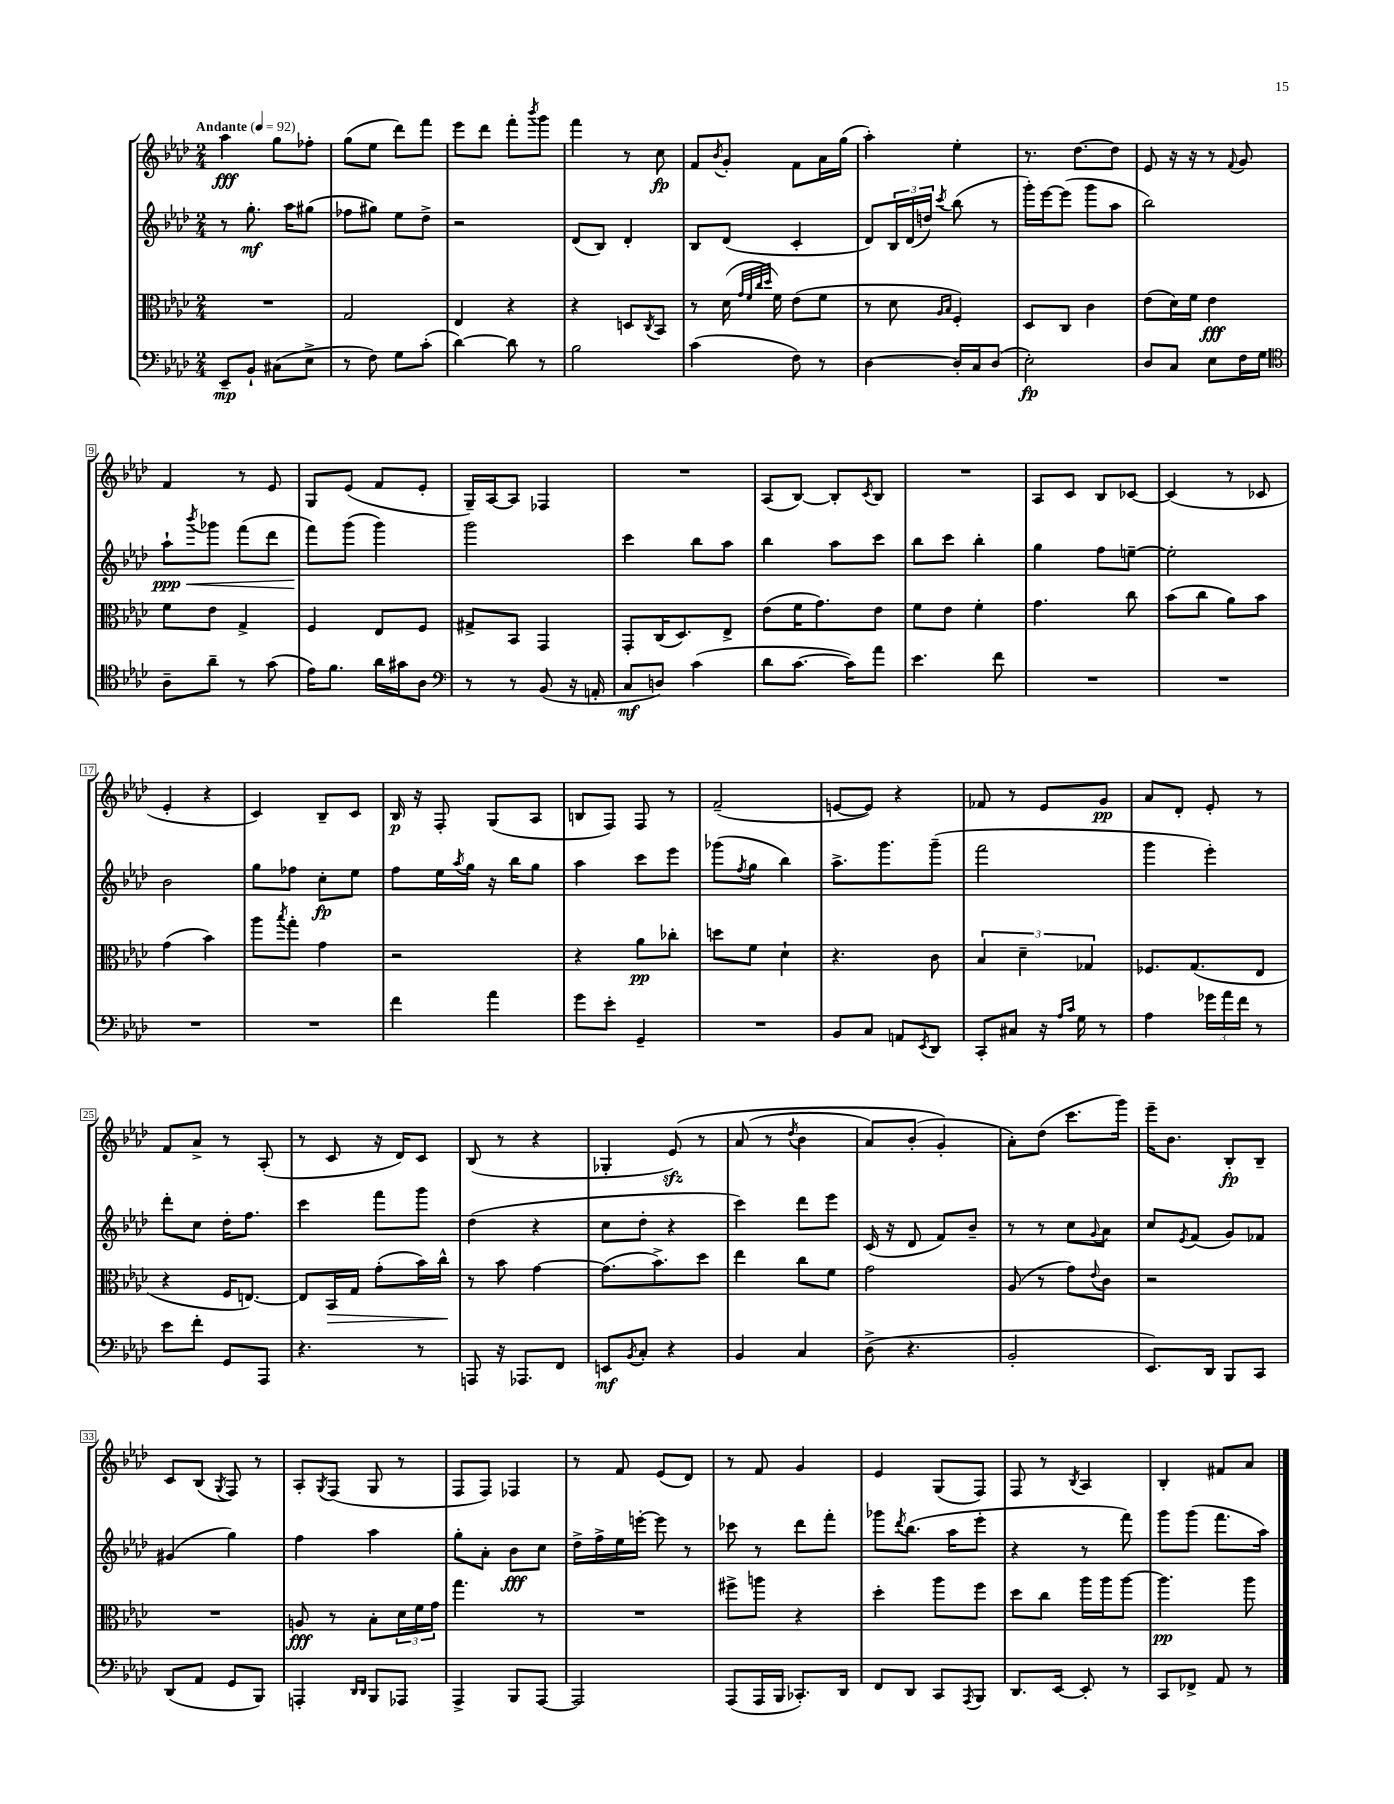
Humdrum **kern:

**kern	**kern	**kern	**kern
*staff4	*staff3	*staff2	*staff1
*clefF4	*clefC3	*clefG2	*clefG2
*k[b-e-a-d-]	*k[b-e-a-d-]	*k[b-e-a-d-]	*k[b-e-a-d-]
*M2/4	*M2/4	*M2/4	*M2/4
*MM92	*MM92	*MM92	*MM92
8EE-~	2r	8r	4aa-
8BB-`	.	8.gg'	.
(8C#	.	.	8gg
.	.	16aa-	.
8E-^	.	(8gg#	8ff-'
=	=	=	=
8r	2G	8ff-	(8gg
8F)	.	8gg#)	8ee-
8G	.	8ee-	8ddd-)
(8c'	.	8dd-^	8fff
=	=	=	=
[4d-)	4E-	2r	8eee-
.	.	.	8ddd-
8d-]	4r	.	8fff'
.	.	.	8qbbb-
8r	.	.	8ggg
=	=	=	=
2B-	4r	(8d-	4fff
.	.	8B-)	.
.	8D	4d-'	8r
.	8qC	.	.
.	8BB-	.	8cc
=	=	=	=
(4c	8r	8B-	8f
.	.	.	8qb-
.	(16d-	(8d-	8g'
.	32qqg	.	.
.	32qqf	.	.
.	32qqcc	.	.
.	32qqdd-	.	.
.	16f)	.	.
8F)	(8e-	4c'	8f
8r	8f	.	16a-
.	.	.	(16gg
=	=	=	=
[4D-	8r	8d-)	4aa-')
.	8d-	24B-	.
.	.	(24d-	.
.	.	24dd)	.
.	16qqA-	.	.
.	16qqB-	8qccc	.
16D-']	4F')	(8bb-	4ee-'
16C	.	.	.
(8D-	.	8r	.
=	=	=	=
2E-')	8D-	16ggg')	8.r
.	.	[16eee-	.
.	8C	(8eee-]	.
.	.	.	[8.dd-
.	4c	8ggg	.
.	.	8aa-	8dd-]
=	=	=	=
8D-	(8e-	2bb-)	8e-
8C	16d-)	.	16r
.	16f	.	16r
8E-	4e-	.	8r
.	.	.	8qqf
16F	.	.	8g
16G	.	.	.
=	=	=	=
*clefC4	*	*	*
8A-~	8f	8aa-`	4f
.	.	8qbbb-	.
8a-~	8e-	8ggg-	.
8r	4G^	(8fff	8r
(8g	.	8ddd-	8e-
=	=	=	=
16e-)	4F	8fff)	8G
8.f	.	.	.
.	.	(8ggg	(8e-
16a-	8E-	4ggg)	8f
16g#	.	.	.
8A-	8F	.	8e-'
=	=	=	=
*clefF4	*	*	*
8r	8G#^	2ggg	16G~)
.	.	.	[16A-
8r	8BB-	.	8A-]
(8BB-	4GG	.	4F-
16r	.	.	.
16AA'	.	.	.
=	=	=	=
8C	8GG'	4ccc	2r
8D)	(16C	.	.
.	8.D-)	.	.
(4c	.	8bb-	.
.	8E-^	8aa-	.
=	=	=	=
8d-	(8e-	4bb-	(8A-
[8.c	16f	.	[8B-)
.	8.g)	.	.
.	.	8aa-	8B-']
16c])	.	.	.
.	.	.	8qc
8a-	8e-	8ccc	8B-
=	=	=	=
4.e-	8f	8bb-	2r
.	8e-	8ccc	.
.	4f'	4bb-'	.
8f	.	.	.
=	=	=	=
2r	4.g	4gg	8A-
.	.	.	8c
.	.	8ff	8B-
.	8cc	[8ee~	[8c-
=	=	=	=
2r	(8b-	2ee']	(4c-]
.	8cc	.	.
.	8a-)	.	8r
.	8b-	.	8c-
=	=	=	=
2r	(4g	2b-	4e-'
.	4b-)	.	4r
=	=	=	=
2r	8aa-	8gg	4c)
.	8qbb-	.	.
.	8gg'	8ff-	.
.	4g	8cc'	8B-~
.	.	8ee-	8c
=	=	=	=
4f	2r	8ff	16B-
.	.	.	16r
.	.	16ee-	8F'
.	.	8qaa-	.
.	.	16gg	.
4a-	.	16r	(8G
.	.	16bb-	.
.	.	8gg	8A-
=	=	=	=
8g	4r	4aa-	8B
8e-'	.	.	8F)
4GG~	8a-	8ccc	8F
.	8cc-'	8eee-	8r
=	=	=	=
2r	8dd	(8ggg-	(2f~
.	.	8qff	.
.	8f	8gg	.
.	4d-`	4bb-)	.
=	=	=	=
8BB-	4.r	8.aa-^	[8e
8C	.	.	8e])
.	.	8.ggg	.
8AA	.	.	4r
8qEE-	.	.	.
8DD-	8c	(8ggg~	.
=	=	=	=
8CC'	6B-	2fff	8f-
8C#	.	.	8r
.	6d-~	.	.
16r	.	.	8e-
16qqA-	.	.	.
16qqc	.	.	.
16G	.	.	.
.	6G-	.	.
8r	.	.	8g
=	=	=	=
4A-	8.F-	4ggg	8a-
.	.	.	8d-'
.	(8.G	.	.
24g-	.	4eee-')	8e-'
24a-	.	.	.
24f	.	.	.
8r	8E-	.	8r
=	=	=	=
8e-	4r	8ddd-'	8f
8f'	.	8cc	8a-^
8GG	16F	16dd-'	8r
.	[8.E)	8.ff	.
8AAA-	.	.	(8A-'
=	=	=	=
4.r	8E]	4ccc	8r
.	16BB-	.	8c
.	16G	.	.
.	(8g'	8fff	16r
.	.	.	16d-)
8r	16b-)	8ggg	8c
.	16cc^^	.	.
=	=	=	=
8AAA	8r	(4dd-	(8B-
16r	8b-	.	8r
8.AAA-	.	.	.
.	[4g	4r	4r
8FF	.	.	.
=	=	=	=
8EE	(8.g]	8cc	4G-'
8qBB-	.	.	.
8C'	.	8dd-'	.
.	8.b-^)	.	.
4r	.	4r	&(8e-)
.	8dd-	.	8r
=	=	=	=
4BB-	4ee-	4ccc)	(8a-
.	.	.	8r
.	.	.	8qdd-
4C	8cc	8ddd-	4b-
.	8f	8eee-	.
=	=	=	=
(8D-^	2g	(16c	8a-)
.	.	16r	.
4.r	.	8d-	(8b-'
.	.	8f)	4g'&)
.	.	8b-~	.
=	=	=	=
2BB-'	(8A-	8r	8a-')
.	8r	8r	(8dd-
.	8g)	8cc	8.ccc
.	8qqe-	8qqg	.
.	8c	8a-	.
.	.	.	16ggg)
=	=	=	=
8.EE-)	2r	8cc	16eee-~
.	.	.	8.b-
.	.	8qe-	.
.	.	(8f	.
16DD-	.	.	.
8BBB-	.	8g)	8B-'
8CC	.	8f-	8B-~
=	=	=	=
(8DD-	2r	(4g#	8c
8AA-	.	.	(8B-
.	.	.	8qG
8GG	.	4gg)	8F)
8BBB-)	.	.	8r
=	=	=	=
4AAA'	8A	4ff	8A-'
.	.	.	8qG
.	8r	.	(8F
16qqDD-	.	.	.
16qqDD-	.	.	.
8BBB-	8B-'	4aa-	8G
8AAA-	24d-	.	8r
.	24f	.	.
.	24g	.	.
=	=	=	=
4AAA-^	4.gg	8gg'	8F
.	.	8a-'	8F)
8BBB-	.	8b-	4F-
[8AAA-	8r	8cc	.
=	=	=	=
2AAA-]	2r	16dd-^	8r
.	.	16ff^	.
.	.	16ee-	8f
.	.	[16eee'	.
.	.	8eee]	(8e-
.	.	8r	8d-)
=	=	=	=
(8AAA-	8ff#^	8ccc-	8r
16AAA-	8aa	8r	8f
16BBB-	.	.	.
8.CC-')	4r	8ddd-	4g
.	.	8fff'	.
16DD-	.	.	.
=	=	=	=
8FF	4dd-'	8ggg-	4e-
.	.	8qddd-	.
8DD-	.	(8.bb-	.
8CC	8aa-	.	(8G
.	.	16aa-	.
8qAAA-	.	.	.
8BBB-	8ff	8eee-'	8F)
=	=	=	=
8.DD-	8dd-	4r	8F
.	8cc	.	8r
[16EE-	.	.	.
.	.	.	8qB-
8EE-']	16aa-	8r	4A-
.	16aa-	.	.
8r	[8aa-	8fff)	.
=	=	=	=
8CC	4.aa-]	8ggg	4B-'
8FF-^	.	(8ggg	.
8AA-	.	8.fff	8f#
8r	8aa-	.	8a-
.	.	16aa-)	.
==	==	==	==
*-	*-	*-	*-
